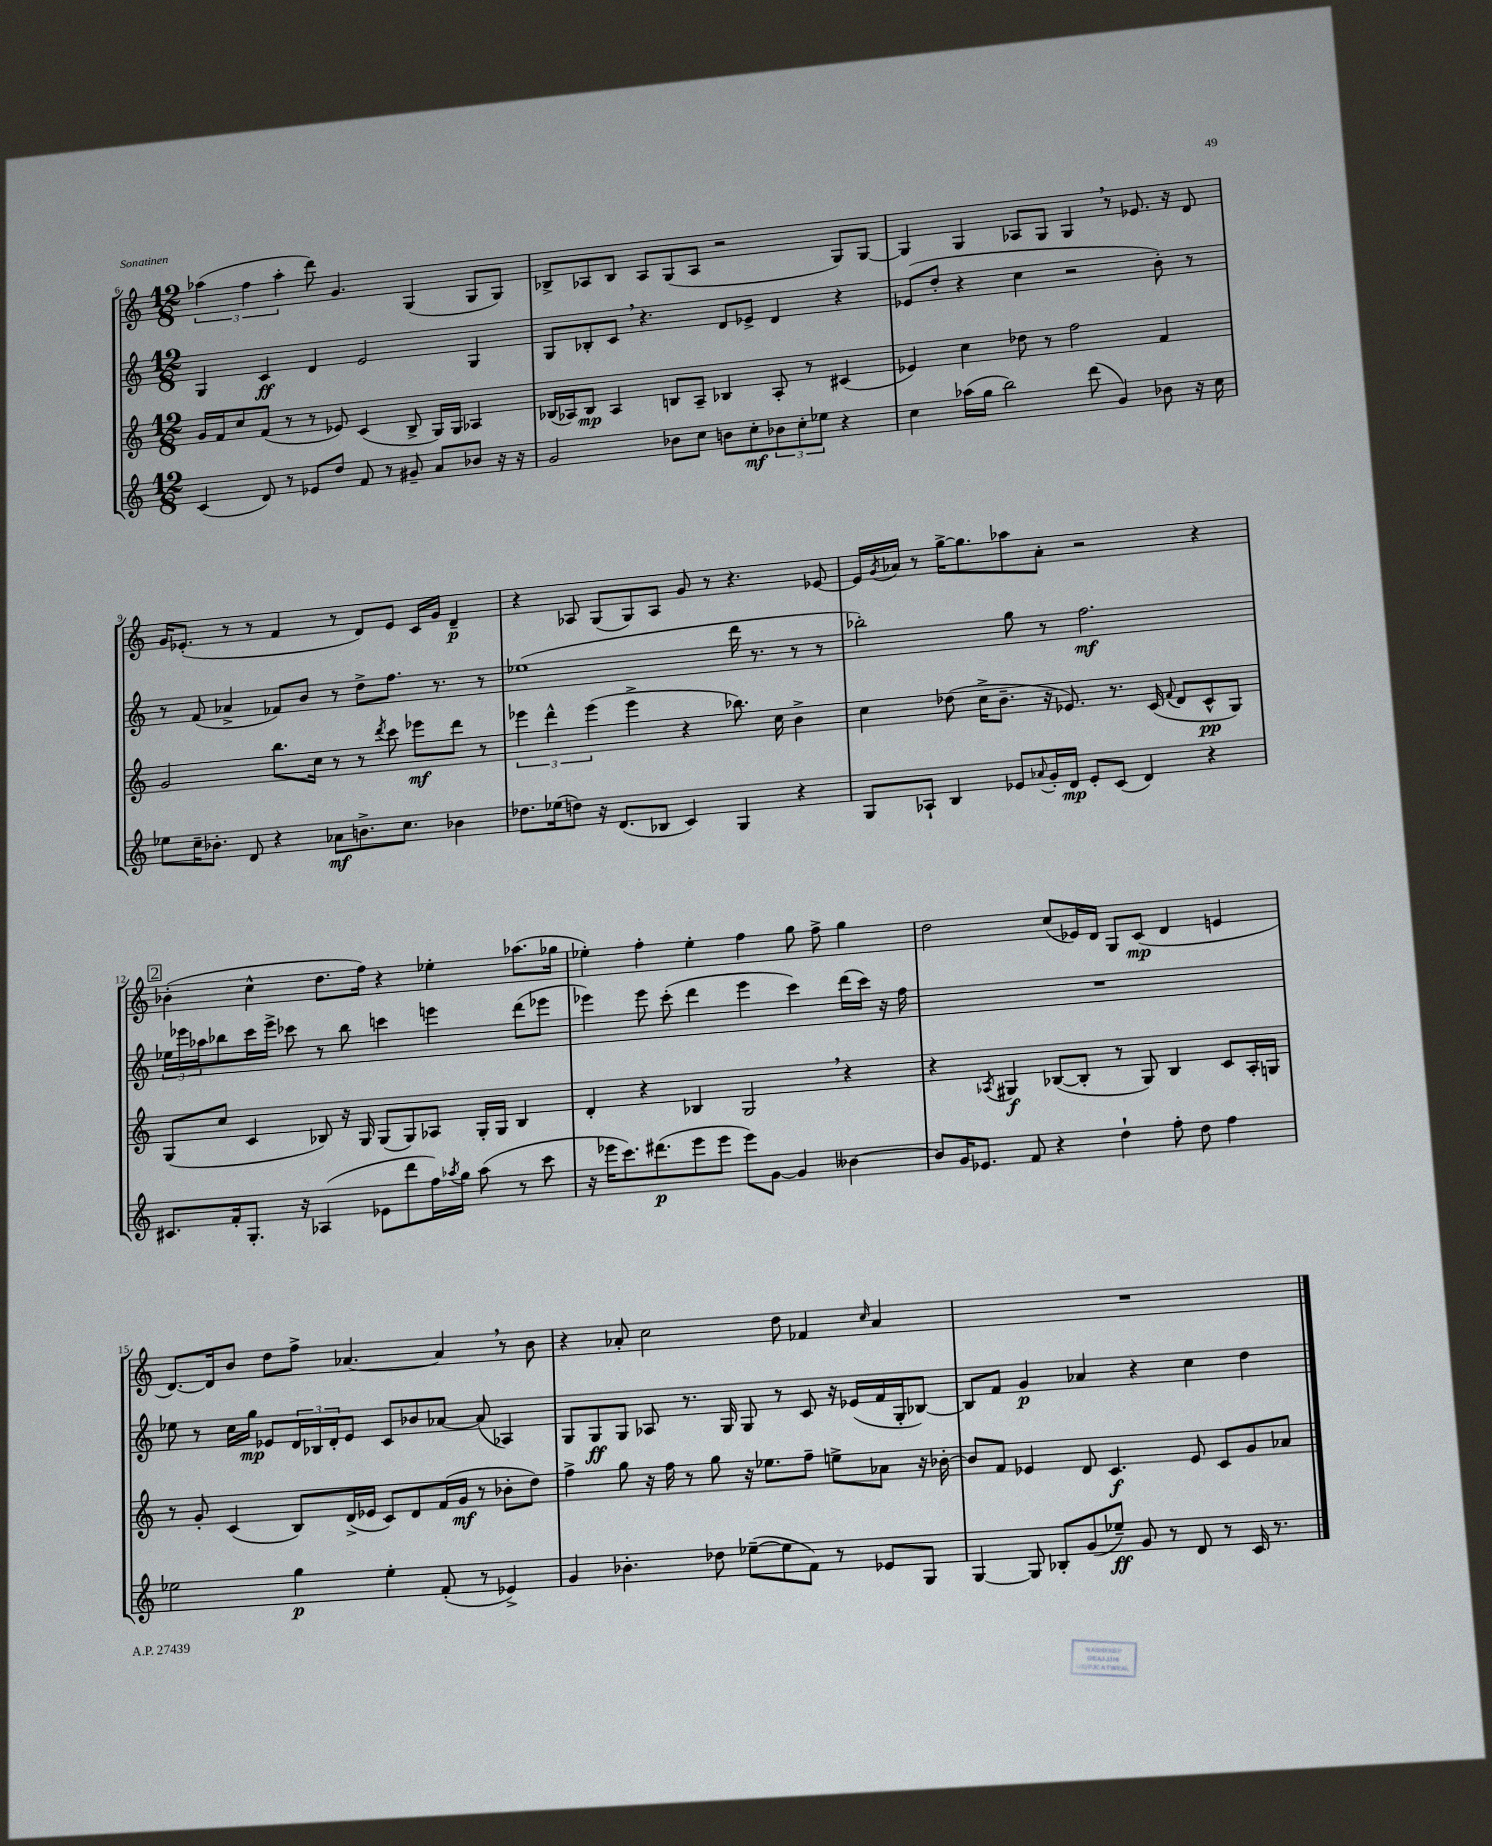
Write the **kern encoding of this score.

**kern	**kern	**kern	**kern
*staff4	*staff3	*staff2	*staff1
*clefG2	*clefG2	*clefG2	*clefG2
*k[]	*k[]	*k[]	*k[]
*M12/8	*M12/8	*M12/8	*M12/8
(4c	16g	4G	(6aa-
.	16f	.	.
.	8cc	.	.
.	.	.	6ff
8d)	(8f	4c	.
.	.	.	6aa-'
8r	8r	.	.
8e-	8r	4d	8ddd)
8dd	8e-)	.	4.g
8f	(4c	2e	.
8r	.	.	.
8g#~	8B^	.	(4G
8a	16G)	.	.
.	16G	.	.
8b-	4A-	4G	8G
16r	.	.	8G)
16r	.	.	.
=	=	=	=
2g	(16B-	8G	8B-^
.	16A-)	.	.
.	8B-	8B-'	8A-
.	4A-	8c	8B-
.	.	4.r	8A-
8b-	8B	.	(8G
8cc	8A-~	.	8A-
8b	4B-	8d	2r
8cc'	.	8e-^	.
12b-	8A-'	4d	.
12cc'	.	.	.
.	8r	.	.
12ee-	.	.	.
4r	(4c#	4r	8G)
.	.	.	[8G
=	=	=	=
4cc	4e-)	(8e-	4G]
.	.	8dd'	.
(16aa-	4cc	4r	4G
16gg	.	.	.
2bb)	.	.	.
.	8dd-	4cc	8A-
.	8r	.	8G
.	2ff	2r	4G
(8ddd	.	.	.
4g)	.	.	8r
.	.	.	8.e-
8b-	4f	8b')	.
.	.	.	16r
16r	.	8r	8d
16cc	.	.	.
=	=	=	=
8ee-	2g	8r	16g
.	.	.	(8.e-'
16cc~	.	(8f	.
8.b-'	.	.	.
.	.	4a-^	8r
8d	.	.	8r
4r	8.bb	8f-)	4f
.	.	8b	.
.	16cc	.	.
8a-	8r	8r	8r
8.b^	8r	8dd^	8d)
.	8qddd	.	.
.	8ccc	8.ff	8e-
8.cc	.	.	.
.	8eee-	.	16c
.	.	8.r	16g
4b-	8ddd	.	4d~
.	8r	8r	.
=	=	=	=
8.dd-	6eee-	(1ee-	4r
.	6ddd^^	.	.
(16ee-	.	.	.
8dd)	.	.	8A-
.	(6eee-	.	.
16r	.	.	(8G
(8.d	.	.	.
.	4eee-^	.	8G)
8B-	.	.	8A-
4c)	4r	.	8g
.	.	.	8r
4G	8.bb-)	16ddd	4.r
.	.	8.r	.
.	16cc	.	.
4r	4b^	8r	.
.	.	8r	[8e-
=	=	=	=
8G	4cc	2bb-')	16e-]
.	.	.	8qg
.	.	.	16a-
8A-`	.	.	8r
4B	(8dd-	.	[16gg^
.	.	.	8.gg]
.	16cc^	.	.
.	8.b~	.	.
8e-	.	8gg	8aa-
8qqa-	.	.	.
16g'	16r	8r	8a-'
16d	8.e-)	.	.
8e-'	.	2.ff	2r
(8c	8.r	.	.
4d)	.	.	.
.	(16c	.	.
.	8qqf	.	.
.	8d	.	.
4r	8c^^	.	4r
.	8G)	.	.
=	=	=	=
8.c#	(8G	24ee-	(4b-'
.	.	24eee-	.
.	.	24aa-	.
.	8cc	8bb-	.
16f'	.	.	.
8.G'	4c	16ccc	4cc^^
.	.	16eee-^	.
.	.	8ccc-	.
16r	.	.	.
(4A-	8B-)	8r	8.dd
.	16r	8bb-	.
.	16G	.	16ff)
8e-	(8G	4ccc	4r
8ddd	8G)	.	.
16ff)	8A-	4eee	4ee-'
8qaa-	.	.	.
16gg	.	.	.
(8aa-	16G'	.	.
.	16G	.	.
8r	4B-	(8ddd	(8.aa-
8ccc	.	8eee-	.
.	.	.	16gg-
=	=	=	=
16r	4d'	4eee-)	4ee-')
16eee-	.	.	.
8.ccc)	.	.	.
.	4r	8eee-	4ff'
(8.ddd#	.	.	.
.	.	(8ccc'	.
8eee-	4B-	4ddd	4ee-'
8eee-	.	.	.
8eee-)	2G	4eee-	4ff
[8g	.	.	.
4g]	.	4ccc)	8gg
.	.	.	8ff^
[4b--	4r	(16ddd	4gg
.	.	16ccc)	.
.	.	16r	.
.	.	16ff	.
=	=	=	=
8b--]	4r	1.r	2dd
16g	.	.	.
8.e-	.	.	.
.	8qA-	.	.
.	4G#	.	.
8f	.	.	.
4r	([8B-	.	(8cc
.	8B-']	.	16e-)
.	.	.	16d
4dd`	8r	.	8G
.	8G#)	.	(8c
8ff'	4B-	.	4d
8dd	.	.	.
4ff	8c	.	4e
.	16A-'	.	.
.	16G	.	.
=	=	=	=
2ee-	8r	8ee-	[8.d)
.	8g'	8r	.
.	.	.	16d]
.	(4c	16cc	8b
.	.	16gg	.
.	.	8e-	8dd
4gg	8B)	24d	8ff^
.	.	24B-	.
.	.	24d'	.
.	(16d^	8e-	[4.a-
.	16e-	.	.
4ee-'	8c)	8c	.
.	8d	8b-	.
(8f'	(16f	[8a-	4a-]
.	16g	.	.
8r	8r	(8a-]	.
4e-^)	8b-'	4A-)	8r
.	8dd)	.	8b
=	=	=	=
4g	4ff^	8G	4r
.	.	8G	.
4.b-'	8gg	8G	8a-'
.	16r	8A-	2cc
.	16ff	.	.
.	8r	8.r	.
8dd-	8gg	.	.
.	.	16G	.
([8ee-~	16r	8G	.
.	8.ee-	.	.
8ee-]	.	8r	8dd
8f)	8ff~	8c	4f-
8r	8ee^	16r	.
.	.	(16e-	.
.	.	.	16qqcc
8e-	8a-	16f	4a-
.	.	16G'	.
8G	16r	[8B-)	.
.	[16b-'	.	.
=	=	=	=
[4G	8b-]	8B-]	1.r
.	8f	8f	.
8G]	4e-	4g	.
8B-'	.	.	.
(8g	8d	4a-	.
8ee-~)	4.c	.	.
8g	.	4r	.
8r	.	.	.
8d	8e-	4cc	.
8r	8c	.	.
16c	8g	4dd	.
8.r	.	.	.
.	8a-	.	.
==	==	==	==
*-	*-	*-	*-
